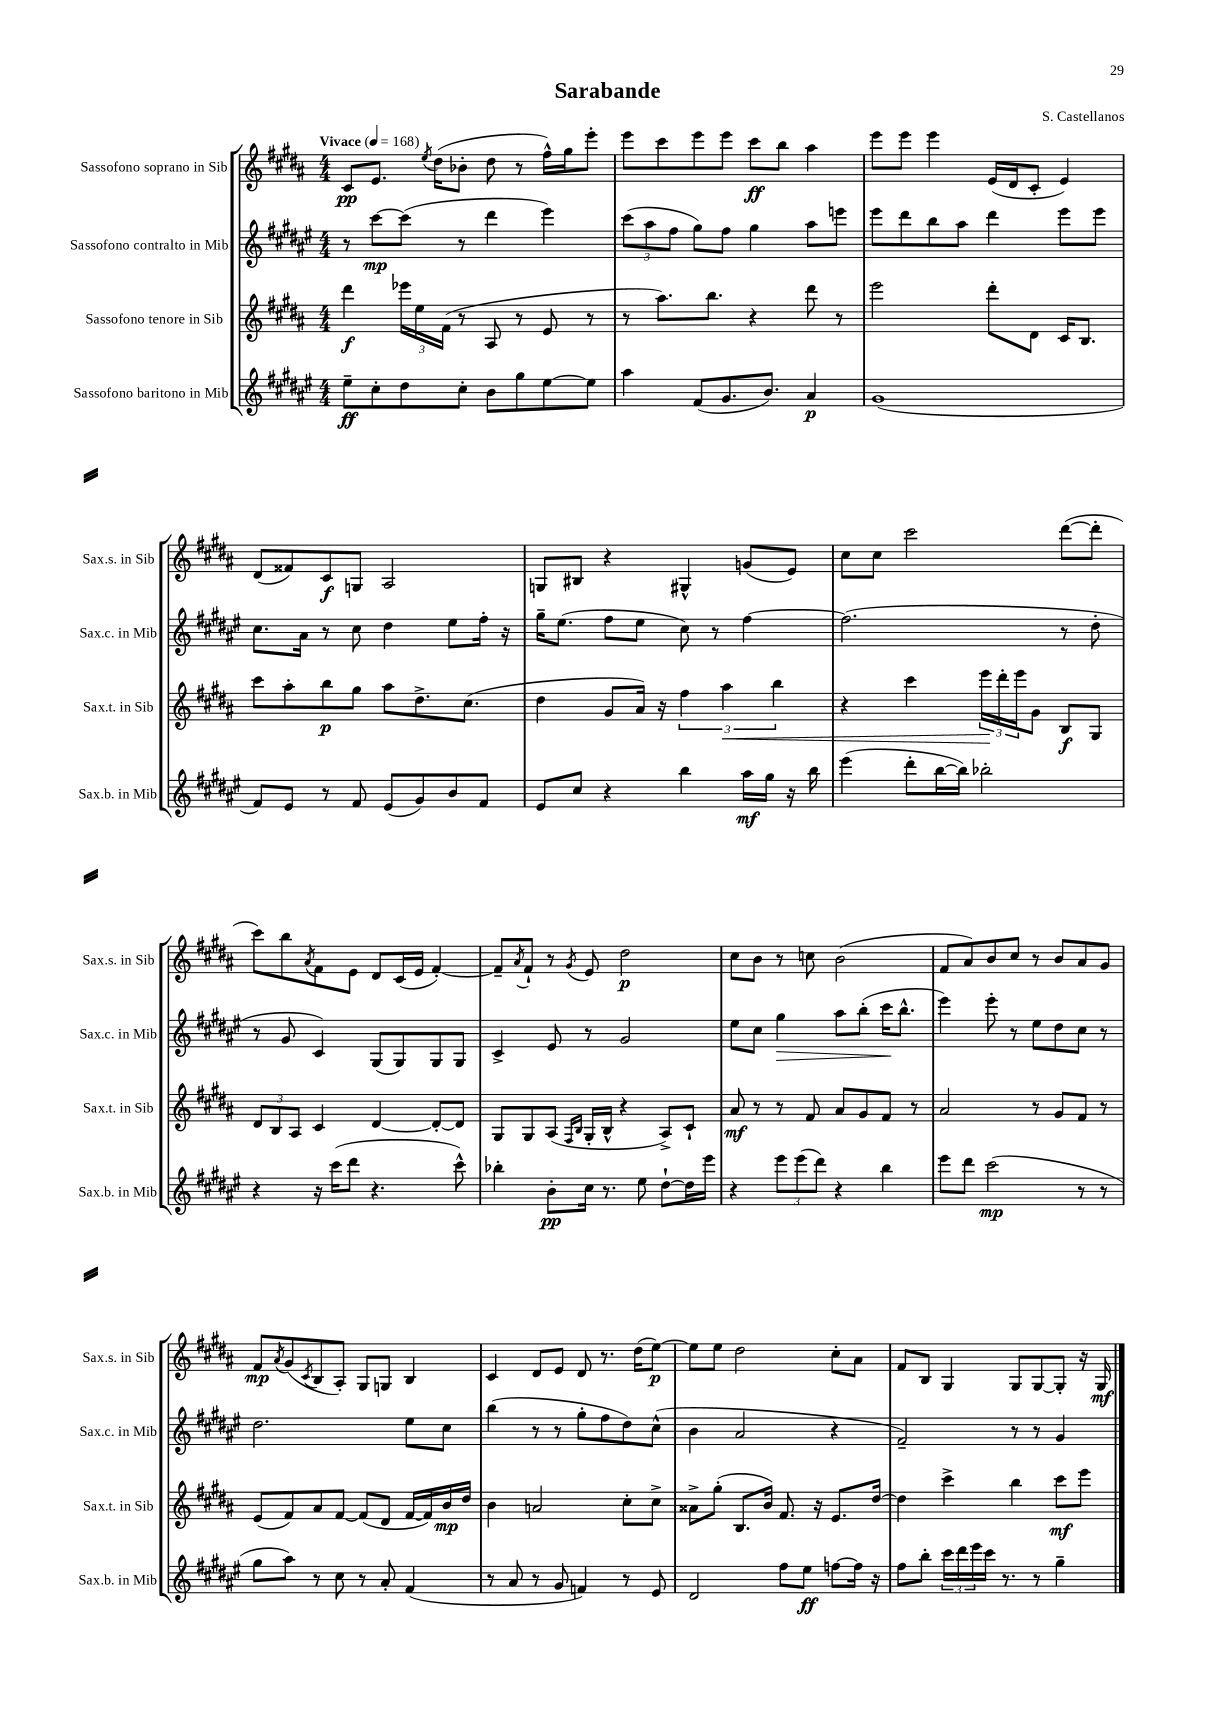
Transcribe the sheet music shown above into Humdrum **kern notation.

**kern	**dynam	**kern	**dynam	**kern	**dynam	**kern	**dynam
*part4	*part4	*part3	*part3	*part2	*part2	*part1	*part1
*staff4	*staff4	*staff3	*staff3	*staff2	*staff2	*staff1	*staff1
*I"Sassofono baritono in Mib	*	*I"Sassofono tenore in Sib	*	*I"Sassofono contralto in Mib	*	*I"Sassofono soprano in Sib	*
*I'Sax.b. in Mib	*	*I'Sax.t. in Sib	*	*I'Sax.c. in Mib	*	*I'Sax.s. in Sib	*
*clefG2	*	*clefG2	*	*clefG2	*	*clefG2	*
*k[f#c#g#d#a#e#]	*	*k[f#c#g#d#a#]	*	*k[f#c#g#d#a#e#]	*	*k[f#c#g#d#a#]	*
*M4/4	*	*M4/4	*	*M4/4	*	*M4/4	*
*MM168	*	*MM168	*	*MM168	*	*MM168	*
=1	=1	=1	=1	=1	=1	=1	=1
!	!	!	!	!	!	!LO:TX:a:B:t=Vivace	!
8ee#~\L	ff	4ddd#\	f	8r	.	8c#/L	pp
8cc#'\	.	.	.	[8ccc#\L	mp	8.e/J	.
8dd#\	.	24eee-X\LL	.	(8ccc#\J]	.	.	.
.	.	24ee\	.	.	.	.	.
.	.	.	.	.	.	8qee/	.
.	.	.	.	.	.	(16dd#\KL	.
.	.	(24f#\JJ	.	.	.	.	.
8cc#'\J	.	8r	.	8r	.	8b-X'\J	.
8b\L	.	8A#/	.	4ddd#\	.	8dd#\	.
8gg#\	.	8r	.	.	.	8r	.
[8ee#\	.	8e/	.	4eee#\)	.	16ff#^^\LL)	.
.	.	.	.	.	.	16gg#\J	.
8ee#\J]	.	8r	.	.	.	8eee'\J	.
=2	=2	=2	=2	=2	=2	=2	=2
4aa#\	.	8r	.	(12ccc#\L	.	8eee\L	.
.	.	.	.	12aa#\	.	.	.
.	.	8.aa#\L)	.	.	.	8ccc#\	.
.	.	.	.	12ff#\J	.	.	.
(8f#/L	.	.	.	8gg#\L)	.	8eee\	.
.	.	8.bb\J	.	.	.	.	.
8.g#/	.	.	.	8ff#\J	.	8eee\J	.
.	.	4r	.	4gg#\	.	8ccc#\L	ff
8.b/J)	.	.	.	.	.	.	.
.	.	.	.	.	.	8bb\J	.
4a#/	p	8ddd#\	.	8aa#\L	.	4aa#\	.
.	.	8r	.	8eeen\J	.	.	.
=3	=3	=3	=3	=3	=3	=3	=3
(1g#	.	2eee\	.	8eee#\L	.	8eee\L	.
.	.	.	.	8ddd#\	.	8eee\J	.
.	.	.	.	8bb\	.	4eee\	.
.	.	.	.	8aa#\J	.	.	.
.	.	8ddd#'\L	.	4ddd#\	.	(16e/LL	.
.	.	.	.	.	.	16d#/J	.
.	.	8d#\J	.	.	.	8c#'/J	.
.	.	16c#/KL	.	8eee#\L	.	4e/)	.
.	.	8.B/J	.	.	.	.	.
.	.	.	.	8eee#\J	.	.	.
!!LO:LB:g=z
=4	=4	=4	=4	=4	=4	=4	=4
8f#/L)	.	8ccc#\L	.	8.cc#\L	.	(8d#/L	.
8e#/J	.	8aa#'\	.	.	.	8f##X/)	.
.	.	.	.	16a#\Jk	.	.	.
8r	.	8bb\	p	8r	.	8c#/	f
8f#/	.	8gg#\J	.	8cc#\	.	8Gn/J	.
(8e#/L	.	8aa#\L	.	4dd#\	.	2A#/	.
8g#/)	.	8.dd#^\	.	.	.	.	.
8b/	.	.	.	8ee#\L	.	.	.
.	.	(8.cc#\J	.	.	.	.	.
8f#/J	.	.	.	16ff#'\Jk	.	.	.
.	.	.	.	16r	.	.	.
=5	=5	=5	=5	=5	=5	=5	=5
8e#/L	.	4dd#\	.	16gg#~\KL	.	8Gn/L	.
.	.	.	.	(8.ee#\J	.	.	.
8cc#/J	.	.	.	.	.	8B#X/J	.
4r	.	8g#/L	.	8ff#\L	.	4r	.
.	.	16a#/Jk)	.	8ee#\J	.	.	.
.	.	16r	.	.	.	.	.
4bb\	.	6ff#\	.	8cc#\)	.	4G#X^^/	.
.	.	.	.	8r	.	.	.
!	!	!	!LO:HP:b	!	!	!	!
.	.	6aa#\	<	.	.	.	.
16aa#\LL	mf	.	.	[4ff#\	.	(8gn/L	.
16gg#\JJ	.	.	.	.	.	.	.
.	.	6bb\	.	.	.	.	.
16r	.	.	.	.	.	8e/J)	.
16bb\	.	.	.	.	.	.	.
=6	=6	=6	=6	=6	=6	=6	=6
(4eee#\	.	4r	.	(2.ff#\]	.	8cc#\L	.
.	.	.	.	.	.	8cc#\J	.
8ddd#'\L	.	4ccc#\	.	.	.	2ccc#\	.
[16bb\L	.	.	.	.	.	.	.
16bb\JJ])	.	.	.	.	.	.	.
2bb-X'\	.	24eee\LL	.	.	.	.	.
.	.	24ddd#'\	[	.	.	.	.
.	.	24eee\J	.	.	.	.	.
.	.	8g#\J	.	.	.	.	.
.	.	8B/L	f	8r	.	([8ddd#\L	.
.	.	8G#/J	.	8dd#'\	.	8ddd#'\J]	.
!!LO:LB:g=z
=7	=7	=7	=7	=7	=7	=7	=7
4r	.	12d#/L	.	8r	.	8ccc#\L)	.
.	.	12B/	.	.	.	.	.
.	.	.	.	8g#/	.	8bb\	.
.	.	12A#/J	.	.	.	.	.
.	.	.	.	.	.	8qa#/	.
16r	.	4c#/	.	4c#/)	.	8f#\	.
(16ccc#\KL	.	.	.	.	.	.	.
8ddd#\J	.	.	.	.	.	8e\J	.
4.r	.	[4d#/	.	(8G#/L	.	8d#/L	.
.	.	.	.	8G#/)	.	(16c#/L	.
.	.	.	.	.	.	16e/JJ	.
.	.	8d#'/L_	.	8G#/	.	[4f#'/)	.
8ccc#^^\)	.	8d#/J]	.	8G#/J	.	.	.
=8	=8	=8	=8	=8	=8	=8	=8
4bb-X'\	.	8G#/L	.	4c#^/	.	8f#~/L]	.
.	.	.	.	.	.	8qa#/	.
.	.	8G#/	.	.	.	8f#`/J	.
8b'\L	pp	(8A#/J	.	8e#/	.	8r	.
.	.	16qqF#/LL	.	.	.	.	.
.	.	16qqB/JJ	.	.	.	8qg#/	.
16cc#\Jk	.	16G#'/LL	.	8r	.	8e/	.
8.r	.	16B^^/JJ	.	.	.	.	.
.	.	4r	.	2g#/	.	2dd#\	p
8ee#\	.	.	.	.	.	.	.
[8dd#`\L	.	8A#^/L)	.	.	.	.	.
16dd#\L]	.	8c#`/J	.	.	.	.	.
16eee#\JJ	.	.	.	.	.	.	.
=9	=9	=9	=9	=9	=9	=9	=9
4r	.	8a#/	mf	8ee#\L	.	8cc#\L	.
.	.	8r	.	8cc#\J	.	8b\J	.
!	!	!	!	!	!LO:HP:b	!	!
12eee#\L	.	8r	.	4gg#\	>	8r	.
(12eee#\	.	.	.	.	.	.	.
.	.	8f#/	.	.	.	8ccn\	.
12ddd#\J)	.	.	.	.	.	.	.
4r	.	8a#/L	.	8aa#\L	.	(2b\	.
.	.	8g#/	.	(8bb'\J	.	.	.
4bb\	.	8f#/J	.	16ccc#\KL	.	.	.
.	.	.	.	8.bb^^\J	]	.	.
.	.	8r	.	.	.	.	.
=10	=10	=10	=10	=10	=10	=10	=10
8eee#\L	.	2a#/	.	4eee#\)	.	8f#/L	.
8ddd#\J	.	.	.	.	.	8a#/)	.
(2ccc#\	mp	.	.	8eee#'\	.	8b/	.
.	.	.	.	8r	.	8cc#/J	.
.	.	8r	.	8ee#\L	.	8r	.
.	.	8g#/L	.	8dd#\	.	8b/L	.
8r	.	8f#/J	.	8cc#\J	.	8a#/	.
8r	.	8r	.	8r	.	8g#/J	.
!!LO:LB:g=z
=11	=11	=11	=11	=11	=11	=11	=11
8gg#\L	.	(8e/L	.	2.dd#\	.	8f#/L	mp
.	.	.	.	.	.	8qa#/	.
8aa#\J)	.	8f#/)	.	.	.	(8g#/	.
.	.	.	.	.	.	8qc#/	.
8r	.	8a#/	.	.	.	8B/	.
8cc#\	.	[8f#/J	.	.	.	8A#'/J)	.
8r	.	(8f#/L]	.	.	.	8G#/L	.
8a#'/	.	8d#/J	.	.	.	8Gn/J	.
(4f#/	.	[16f#/LL	.	8ee#\L	.	4B/	.
.	.	16f#/])	.	.	.	.	.
.	.	16b/	mp	8cc#\J	.	.	.
.	.	16dd#/JJ	.	.	.	.	.
=12	=12	=12	=12	=12	=12	=12	=12
8r	.	4b\	.	(4bb\	.	4c#/	.
8a#/	.	.	.	.	.	.	.
8r	.	2an/	.	8r	.	8d#/L	.
8g#/	.	.	.	8r	.	8e/J	.
4fn/)	.	.	.	8gg#'\L	.	8d#/	.
.	.	.	.	8ff#\	.	8.r	.
8r	.	8cc#'\L	.	8dd#\)	.	.	.
.	.	.	.	.	.	(16dd#\KL	.
8e#/	.	8cc#^\J	.	(8cc#^^\J	.	[8ee\J)	p
=13	=13	=13	=13	=13	=13	=13	=13
2d#/	.	8a##X^\L	.	4b\	.	8ee\L]	.
.	.	(8gg#'\J	.	.	.	8ee\J	.
.	.	8.B/L	.	2a#/	.	2dd#\	.
.	.	16b/Jk)	.	.	.	.	.
8ff#\L	.	8.f#/	.	.	.	.	.
8ee#\J	ff	.	.	.	.	.	.
.	.	16r	.	.	.	.	.
[8ffn\L	.	8.e/L	.	4r	.	8cc#'\L	.
16ff\Jk]	.	.	.	.	.	8a#\J	.
16r	.	[16dd#/Jk	.	.	.	.	.
=14	=14	=14	=14	=14	=14	=14	=14
8ff#\L	.	4dd#\]	.	2f#~/)	.	8f#/L	.
8bb'\J	.	.	.	.	.	8B/J	.
24ccc#\LL	.	4ccc#^\	.	.	.	4G#/	.
24ddd#\	.	.	.	.	.	.	.
24eee#\	.	.	.	.	.	.	.
16ccc#\JJ	.	.	.	.	.	.	.
8.r	.	.	.	.	.	.	.
.	.	4bb\	.	8r	.	8G#/L	.
8r	.	.	.	8r	.	[8G#/	.
4gg#~\	.	8ccc#\L	mf	4g#/	.	8G#'/J]	.
.	.	8eee\J	.	.	.	16r	.
.	.	.	.	.	.	16G#/	mf
==	==	==	==	==	==	==	==
*-	*-	*-	*-	*-	*-	*-	*-
